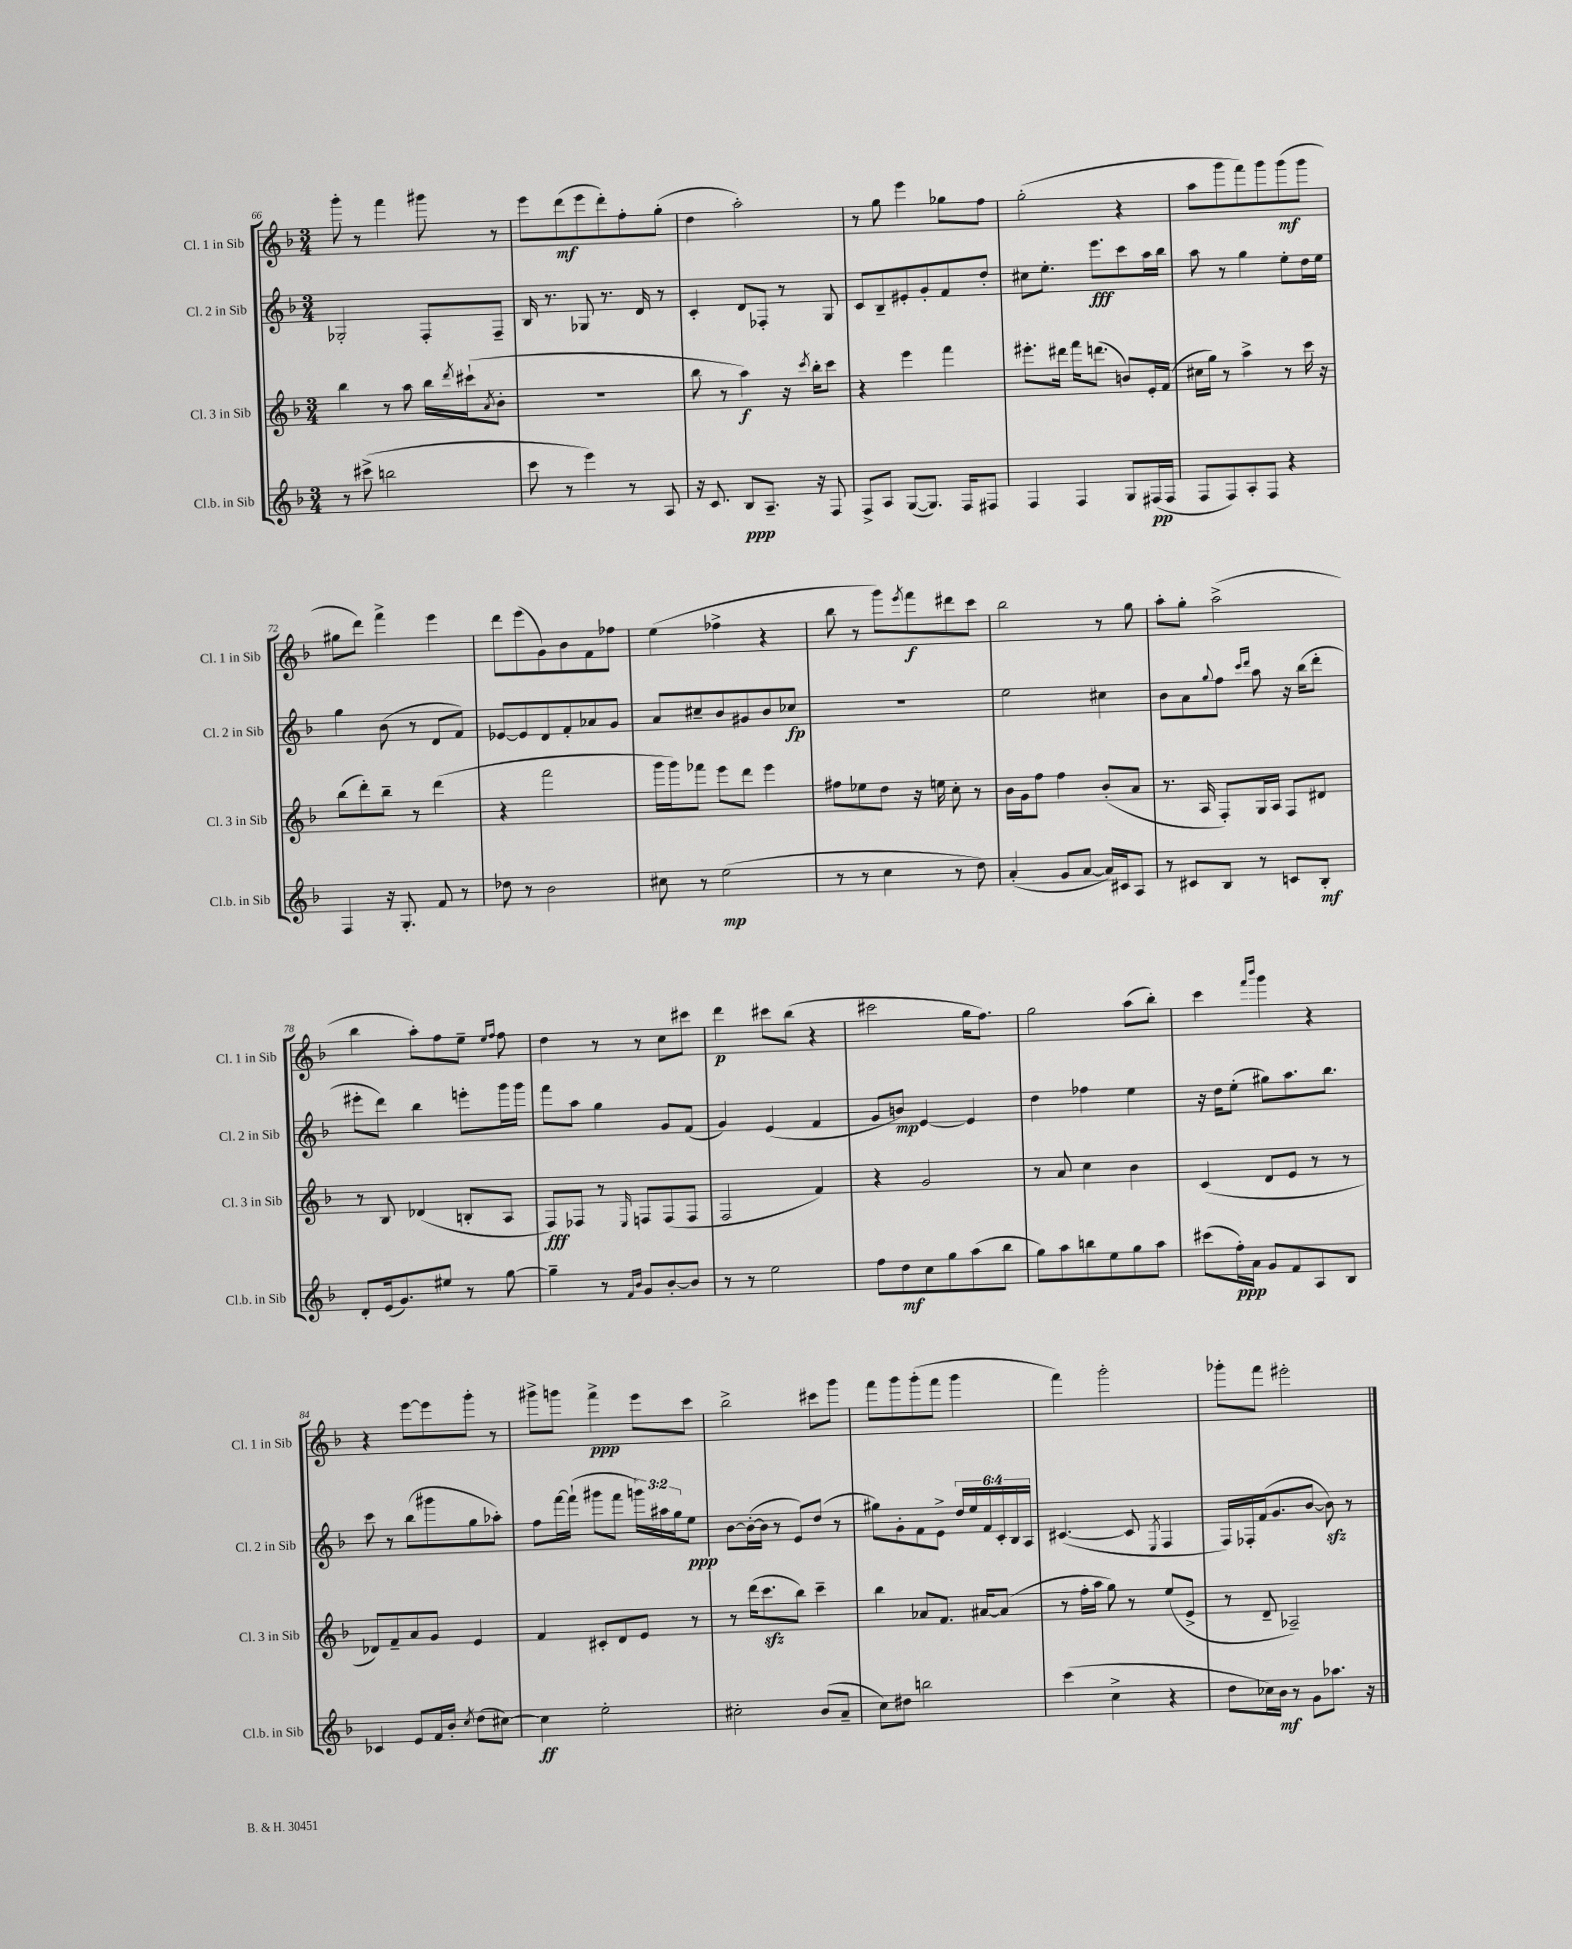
<<
\new StaffGroup <<
\new Staff = "s0" \with { instrumentName = "Cl. 1 in Sib" shortInstrumentName = "Cl. 1 in Sib" } {
    \clef treble \key f \major \numericTimeSignature \time 3/4
    g'''8-. r8 f'''4 gis'''8 r8 |
    e'''8 d'''8\mf( e'''8 d'''8-.) f''8-. g''8-.( |
    d''4 a''2-.) |
    r8 g''8 e'''4 ges''8 f''8 |
    g''2-.( r4 |
    a''8 g'''8 f'''8) g'''8 g'''8\mf( g'''8 |
    gis''8 d'''8) f'''4-> e'''4 |
    d'''8 e'''8( g'8) bes'8 f'8 fes''8 |
    e''4( fes''4-> r4 |
    bes''8 r8 g'''8) \acciaccatura { e'''8 } f'''8\f dis'''8 c'''8 |
    bes''2 r8 g''8 |
    a''8-. g''8-. a''2->( |
    bes''4 a''8-.) f''8 e''8-- \grace { e''16 f''16 } f''8 |
    d''4 r8 r8 c''8 cis'''8 |
    d'''4\p cis'''8 bes''8( r4 |
    cis'''2 g''16 f''8.) |
    g''2 a''8( bes''8-.) |
    c'''4 \grace { f'''16 bes'''16 } g'''4 r4 |
    r4 e'''8~ e'''8 g'''8-. r8 |
    gis'''8-> g'''8 f'''4->\ppp e'''8 c'''8 |
    bes''2-> cis'''8 g'''8 |
    f'''8 g'''8 g'''8-.( f'''8 g'''4 |
    f'''4) g'''2-. |
    ges'''8-. f'''8 eis'''2-. \bar "|." |
}
\new Staff = "s1" \with { instrumentName = "Cl. 2 in Sib" shortInstrumentName = "Cl. 2 in Sib" } {
    \clef treble \key f \major \numericTimeSignature \time 3/4 \override Staff.TupletNumber.text = #tuplet-number::calc-fraction-text
    ges2-. f8-. f8-- |
    bes16 r8. ges8 r8. d'16 r8 |
    c'4-. d'8 fes8-. r8 g8 |
    c'8 bes8-- eis'8-. g'8-. f'8 d''8-. |
    cis''8 e''8.-. e'''8.\fff c'''8 a''16 bes''16 |
    a''8 r8 g''4 e''8-. d''16 e''16 |
    g''4 bes'8( r8 d'8 f'8) |
    ees'8~ ees'8 d'8 f'8-. aes'8 g'8 |
    a'8 cis''8-- bes'8 gis'8 bes'8 ces''8\fp |
    R2. |
    e''2 cis''4 |
    bes'8 a'8 \appoggiatura { g''8 } f''8 \grace { c'''16 d'''16 } a''8 r16 bes''16( d'''8-. |
    eis'''8-. d'''8) bes''4 e'''8-. g'''16 g'''16 |
    f'''8 a''8 g''4 g'8 f'8( |
    g'4) e'4( f'4 |
    g'8 b'8\mp) e'4~ e'4 |
    d''4 fes''4 e''4 |
    r16 d''16 e''8-.( gis''8) a''8. bes''8. |
    c'''8 r8 bes''8( gis'''8 g''8 aes''8-.) |
    f''8 f'''16~ f'''16-!( gis'''8 f'''8 \tuplet 3/2 { g'''16) ais''16 g''16 } e''8\ppp |
    bes'8~ bes'16~-.( bes'16 r8 e'8) d''8( r8 |
    gis''8) g'8-. f'8 e'8-> \tuplet 6/4 { d''16 e''16 f'16 c'16-. bes16 a16 } |
    cis'4.~( cis'8 \acciaccatura { e8 } f4 |
    f16) fes16-. f'16( g'8. bes'8~ bes'8\sfz) r8 \bar "|." |
}
\new Staff = "s2" \with { instrumentName = "Cl. 3 in Sib" shortInstrumentName = "Cl. 3 in Sib" } {
    \clef treble \key f \major \numericTimeSignature \time 3/4
    bes''4 r8 a''8 bes''16 \acciaccatura { d'''8 } cis'''16-!( \acciaccatura { a'8 } bes'8-. |
    R2. |
    bes''8 r8 a''4\f) r16 \acciaccatura { c'''8 } bes''16-. c'''8 |
    r4 e'''4 f'''4 |
    eis'''8.-. dis'''16 f'''16 d'''8.( b'8) e'16-. f'16( |
    cis''16 g''16) r8 a''4-> r8 c'''16 r16 |
    bes''8( d'''8-.) bes''8-- r8 d'''4( |
    r4 f'''2 |
    g'''16 g'''16) fes'''8 e'''8 d'''8 e'''4 |
    fis''8 ees''8 d''8 r16 e''16 c''8-. r8 |
    bes'16 g'16 f''8 f''4 bes'8-.( a'8 |
    r8. a16 f8-.) g16 a16 f8 dis'8 |
    r8 bes8 des'4( b8-. a8 |
    f8\fff) fes8 r8 \grace { e16 } f8 f8( f8 |
    f2 f'4) |
    r4 g'2 |
    r8 a'8 c''4 bes'4 |
    c'4( d'8 e'8 r8 r8 |
    des'8) f'8-- a'8 g'8 e'4 |
    f'4 cis'8-. d'8 e'8 r8 |
    r8 d'''16( c'''8.\sfz bes''8) c'''4-- |
    bes''4 aes'8 f'8. ais'16~ ais'8( |
    r8 f''16-. a''16 g''8) r8 e''8( e'8-> |
    r8 d'8-- aes2--) \bar "|." |
}
\new Staff = "s3" \with { instrumentName = "Cl.b. in Sib" shortInstrumentName = "Cl.b. in Sib" } {
    \clef treble \key f \major \numericTimeSignature \time 3/4
    r8 cis'''8->( b''2 |
    c'''8 r8 e'''4) r8 a8 |
    r16 c'8. bes8\ppp a8.-- r16 f8 |
    f8-> a8 g8~( g8.) f16 fis8 |
    f4 f4 g8 fis16\pp( fis16 |
    f8 f8) a8-. f8 r4 |
    f4 r16 g8.-. f'8 r8 |
    des''8 r8 bes'2 |
    cis''8 r8 e''2\mp( |
    r8 r8 c''4 r8 d''8) |
    a'4-.( g'8 a'8~ a'16) cis'16 a8 |
    r8 cis'8 bes8 r8 c'8 bes8-.\mf |
    d'8-. e'16( g'8.) eis''8 r8 g''8~ |
    g''4-- r8 \grace { f'16 bes'16 } g'8 bes'8~-. bes'8 |
    r8 r8 e''2 |
    f''8 d''8\mf c''8 g''8 a''8( bes''8 |
    g''8) a''8 b''8 e''8 g''8 a''8 |
    cis'''8( f''16-.\ppp) a'16 g'8 f'8 a8 bes8 |
    ces'4 e'8 f'16 bes'16-. \acciaccatura { c''8 } d''8( cis''8~) |
    cis''4\ff e''2-. |
    cis''2-. bes'8( a'8-- |
    c''8) dis''8 b''2 |
    c'''4( c''4-> r4 |
    d''8 ces''16) bes'16\mf r8 g'8 aes''8. r16 \bar "|." |
}
>>
>>
\layout { \context { \Score currentBarNumber = #66 } }
